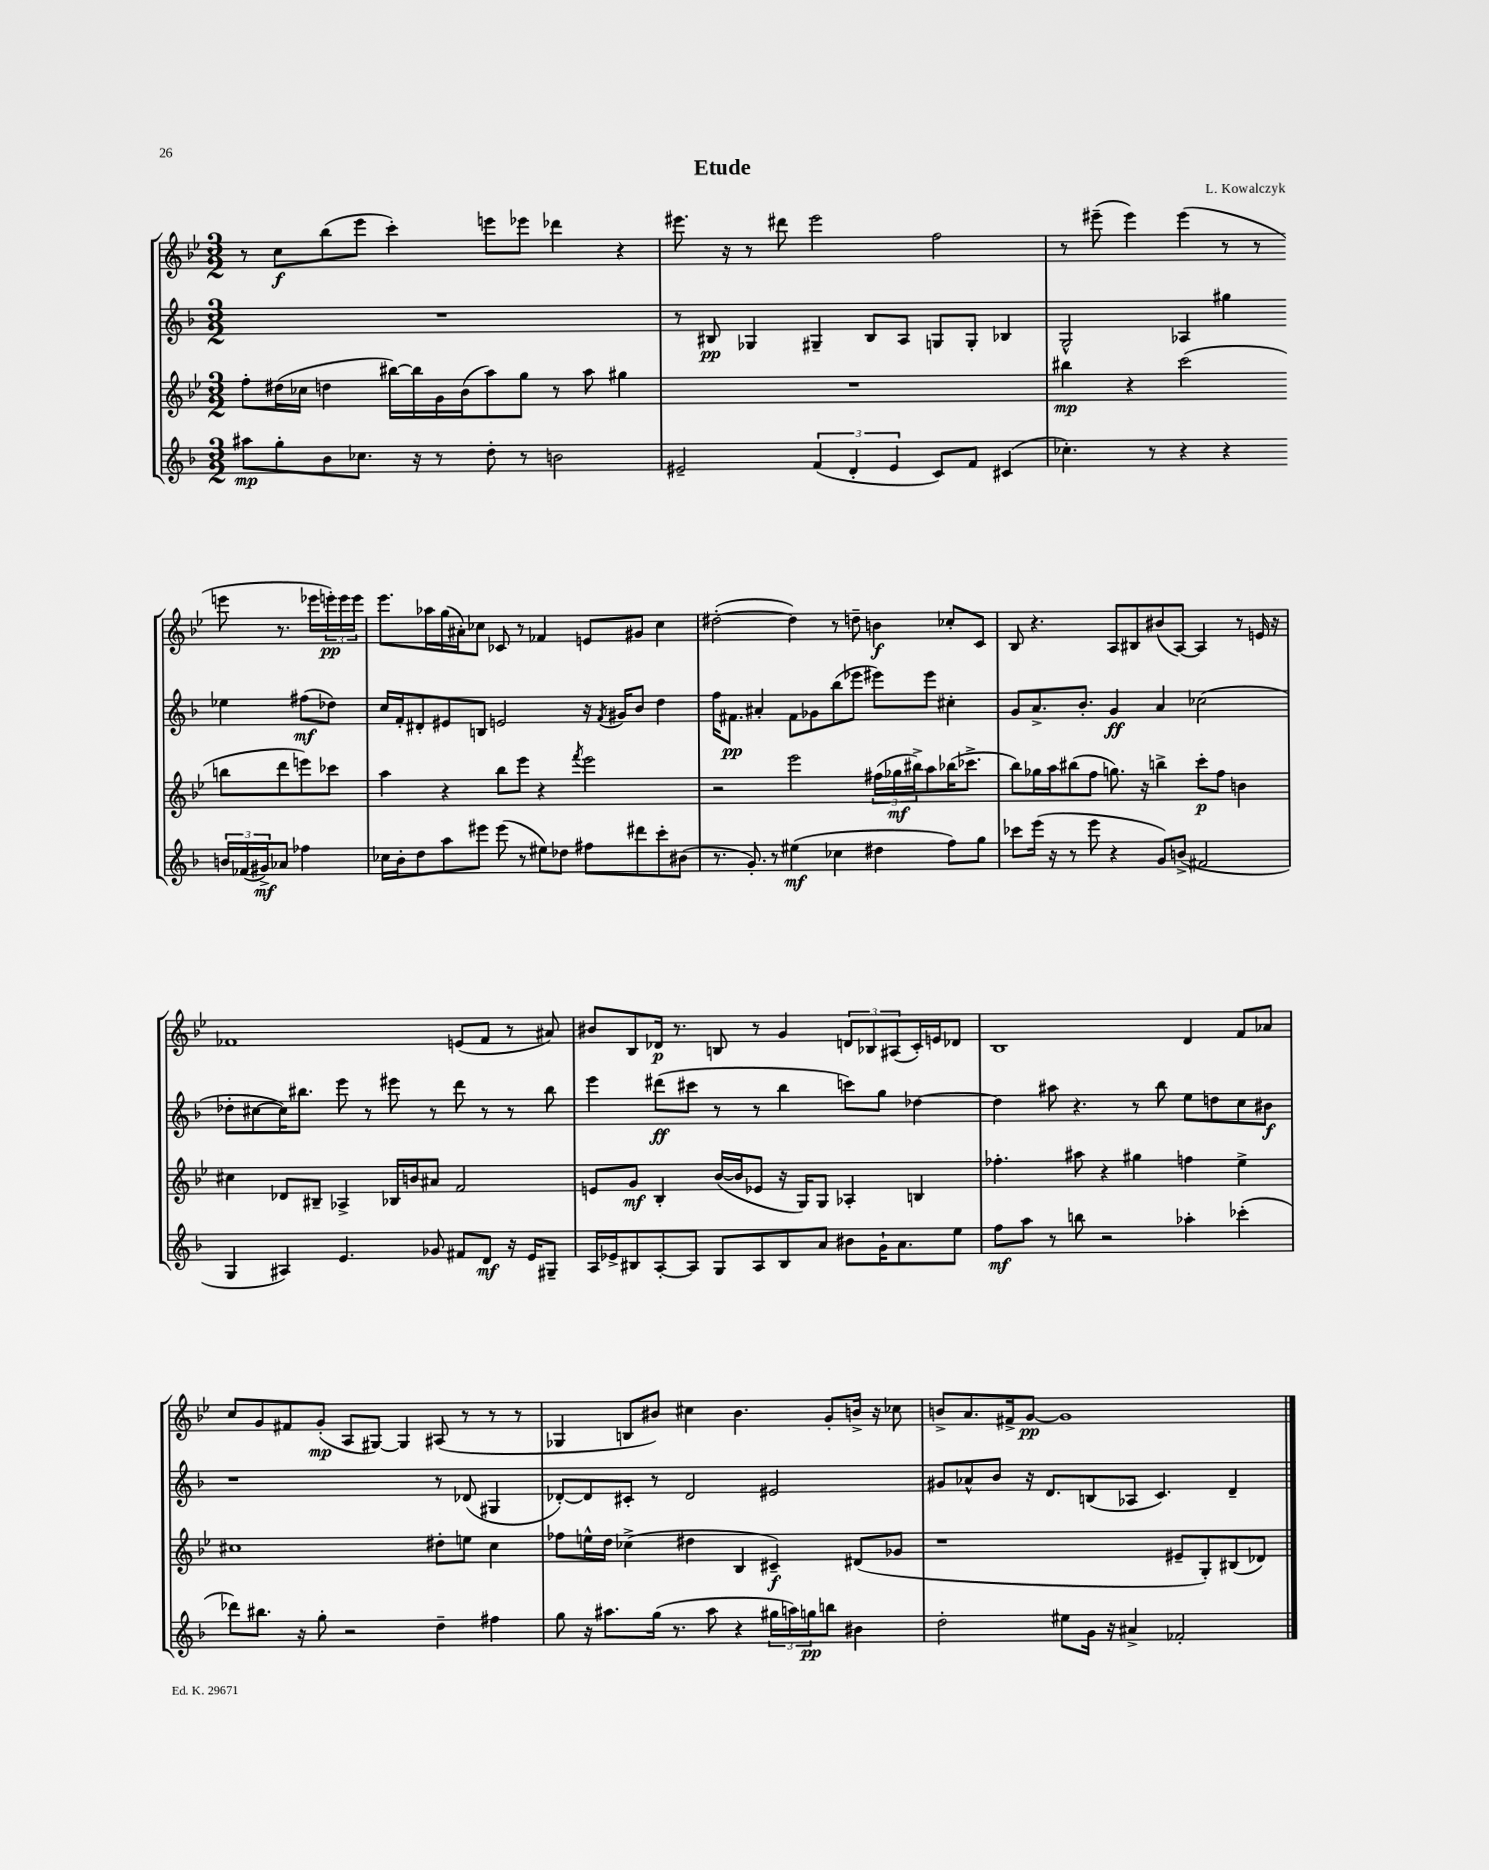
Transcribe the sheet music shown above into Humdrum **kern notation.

**kern	**kern	**kern	**kern
*staff4	*staff3	*staff2	*staff1
*clefG2	*clefG2	*clefG2	*clefG2
*k[b-]	*k[b-e-]	*k[b-]	*k[b-e-]
*M3/2	*M3/2	*M3/2	*M3/2
8aa#\L	8ff'\L	1.r	8r
8gg'\	(16dd#\L	.	8cc\L
.	16cc-\JJ	.	.
8b-\	4dd\	.	(8bb-\
8.cc-\J	.	.	8eee-\J
.	[16bb#\LL)	.	4ccc'\)
16r	16bb#\]	.	.
8r	16g\	.	.
.	(16b-\J	.	.
8dd'\	8aa\)	.	8eee\L
8r	8gg\J	.	8eee-\J
2b\	8r	.	4ddd-\
.	8aa\	.	.
.	4gg#\	.	4r
=	=	=	=
2e#~/	1.r	8r	8.eee#\
.	.	8B#/	.
.	.	.	16r
.	.	4G-/	8r
.	.	.	8ddd#\
(6f/	.	4G#~/	2eee#\
6d'/	.	.	.
.	.	8B#/L	.
6e#/	.	.	.
.	.	8A/J	.
8c/L)	.	8G/L	2ff\
8f/J	.	8G'/J	.
(4c#/	.	4B-/	.
=	=	=	=
4.cc-'\)	4bb#\	2G^^/	8r
.	.	.	(8eee#~\
.	4r	.	4eee#\)
8r	.	.	.
4r	(2ccc\	4A-/	(4eee#\
4r	.	4gg#\	8r
.	.	.	8r
24b/LL	8bb\L	4ee-\	8eee\
(24f-/	.	.	.
24g#^/J)	.	.	.
8a-/J	8ddd\	.	8.r
4ff-\	8eee\)	(8ff#\L	.
.	.	.	16eee-\LL
.	8ccc-\J	8dd-\J)	24eee'\)
.	.	.	24eee\
.	.	.	24eee\JJ
=	=	=	=
16cc-\LL	4aa\	16cc/LL	8.eee-\L
16b-'\J	.	16f'/J	.
8dd\	.	8d#'/	.
.	.	.	16aa-\L
8aa\	4r	8e#/	(16gg\
.	.	.	16a#'\J)
8eee#\J	.	8B/J	8cc-\J
(8eee#\	8bb-\L	2e/	8c-/
8r	8eee-\J	.	8r
8ee#\L)	4r	.	4f-/
8dd-\J	.	.	.
.	8qfff/	.	.
8ff#\L	2eee-\	16r	8e/L
.	.	8qf/	.
.	.	16g#/LK	.
8ddd#\	.	8b-/J	8g#/J
8ccc'\	.	4dd\	4cc-\
(8b#\J	.	.	.
=	=	=	=
8.r	2r	16ff\LK	([2dd#'\
.	.	8.f#\J	.
8.g'/)	.	.	.
.	.	4a#'/	.
8r	.	.	.
(4ee#\	2eee-\	8f#\L	4dd#\])
.	.	8g-\	.
4cc-\	.	(8bb-\	8r
.	.	8eee-\J	8dd~\
4dd#\	(24ff#\LL	8eee#\L)	4b\
.	24gg-\	.	.
.	24bb#^\J)	.	.
.	8aa\	8eee#\J	.
8ff\L)	(16bb-\K	4cc#'\	8cc-'/L
.	8.ccc-^\J	.	.
8gg\J	.	.	8c/J
=	=	=	=
8ccc-\L	8bb-\L)	8g/L	8B-/
(16eee\Jk	16gg-\L	8.a^/	4.r
16r	16aa\J	.	.
8r	(8bb#\	.	.
.	.	8.b-'/J	.
8eee\	8ff\J	.	.
4r	8.gg\)	4g/	8A/L
.	.	.	8B#/
.	16r	.	.
8g/L)	4bb^\	4a/	(8b#/
(8b^/J	.	.	[8A/J)
2f#/	8ccc'\L	(2cc-\	4A/]
.	8ff\J	.	.
.	4b\	.	8r
.	.	.	16e/
.	.	.	16r
=	=	=	=
4G/	4cc#\	8dd-'\L	1f-
.	.	[8cc#\	.
4A#/)	8d-/L	16cc#\]K)	.
.	.	8.bb#\J	.
.	8B#~/J	.	.
4.e/	4A-^/	8eee\	.
.	.	8r	.
.	16B-/LL	8eee#\	.
.	16b/J	.	.
8g-/	8a#/J	8r	.
8f#/L	2f/	8ddd\	(8e/L
8d/J	.	8r	8f-/J
16r	.	8r	8r
16e/LK	.	.	.
8G#~/J	.	8bb#\	8a#/)
=	=	=	=
16A/LL	8e/L	4eee\	8b#/L
16e-^/J	.	.	.
8B#/	8g/J	.	8B-/
[8A'/	4B-'/	(8ddd#\L	16d-/Jk
.	.	.	8.r
8A/]J	.	8ccc#\J	.
8G/L	([16b-/LL	8r	8B/
.	16b-/]J	.	.
8A/	8e-/J	8r	8r
8B#/	16r	4bb-\	4g/
.	16G/LK)	.	.
8a/J	8G/J	.	.
8b#\L	4A-'/	8ccc\L)	12d/L
.	.	.	12B-/
16g`\K	.	8gg\J	.
.	.	.	(12A#/
8.a\	.	.	.
.	4B/	[4dd-\	16c'/L)
.	.	.	16e/J
8ee\J	.	.	8d-/J
=	=	=	=
8ff\L	4.ff-'\	4dd-\]	1B-
8aa\J	.	.	.
8r	.	8aa#\	.
8bb\	8aa#\	4.r	.
2r	4r	.	.
.	4gg#\	8r	.
.	.	8bb-\	.
4aa-'\	4ff\	8ee\L	4d/
.	.	8dd\	.
(4ccc-'\	4ee-^\	8cc\	8f/L
.	.	8b#\J	8a-/J
=	=	=	=
8ddd-\L)	1cc#	1r	8cc/L
8.bb#\J	.	.	8g/
.	.	.	8f#/
16r	.	.	.
8gg'\	.	.	(8g'/J
2r	.	.	8A/L
.	.	.	[8G#/J)
.	.	.	4G#/]
4dd~\	8dd#'\L	8r	(8A#/
.	8ee\J	(8d-/	8r
4ff#\	4cc#\	4G#/	8r
.	.	.	8r
=	=	=	=
8gg\	8ff-\L	[8d-'/L)	4G-/
16r	16ee^^\L	8d-/]	.
8.aa#\L	16dd\JJ	.	.
.	(4cc-^\	8c#'/J	8B/L
(16gg\Jk	.	8r	8b#/J)
8.r	.	.	.
.	4dd#\	2d-/	4cc#\
8aa#\	.	.	.
4r	4B-/	.	4.b#\
24gg#\LL	4c#~/)	2e#/	.
24aa\)	.	.	.
24gg\J	.	.	.
8bb\J	.	.	8g'/L
4b#\	(8d#/L	.	16b^/Jk
.	.	.	16r
.	8g-/J	.	8cc-\
=	=	=	=
2dd'\	1r	8g#/L	8b^/L
.	.	8a-^^/	8.a/
.	.	8b-/J	.
.	.	.	16f#^/k
.	.	16r	[8g/J
.	.	8.d/L	.
8ee#\L	.	.	1g]
16g\Jk	.	(8B/	.
16r	.	.	.
4a#^/	.	8A-/J	.
.	.	4.c/)	.
2f-'/	8e#~/L	.	.
.	8G'/)	.	.
.	(8B#/	4d~/	.
.	8d-/J)	.	.
==	==	==	==
*-	*-	*-	*-
